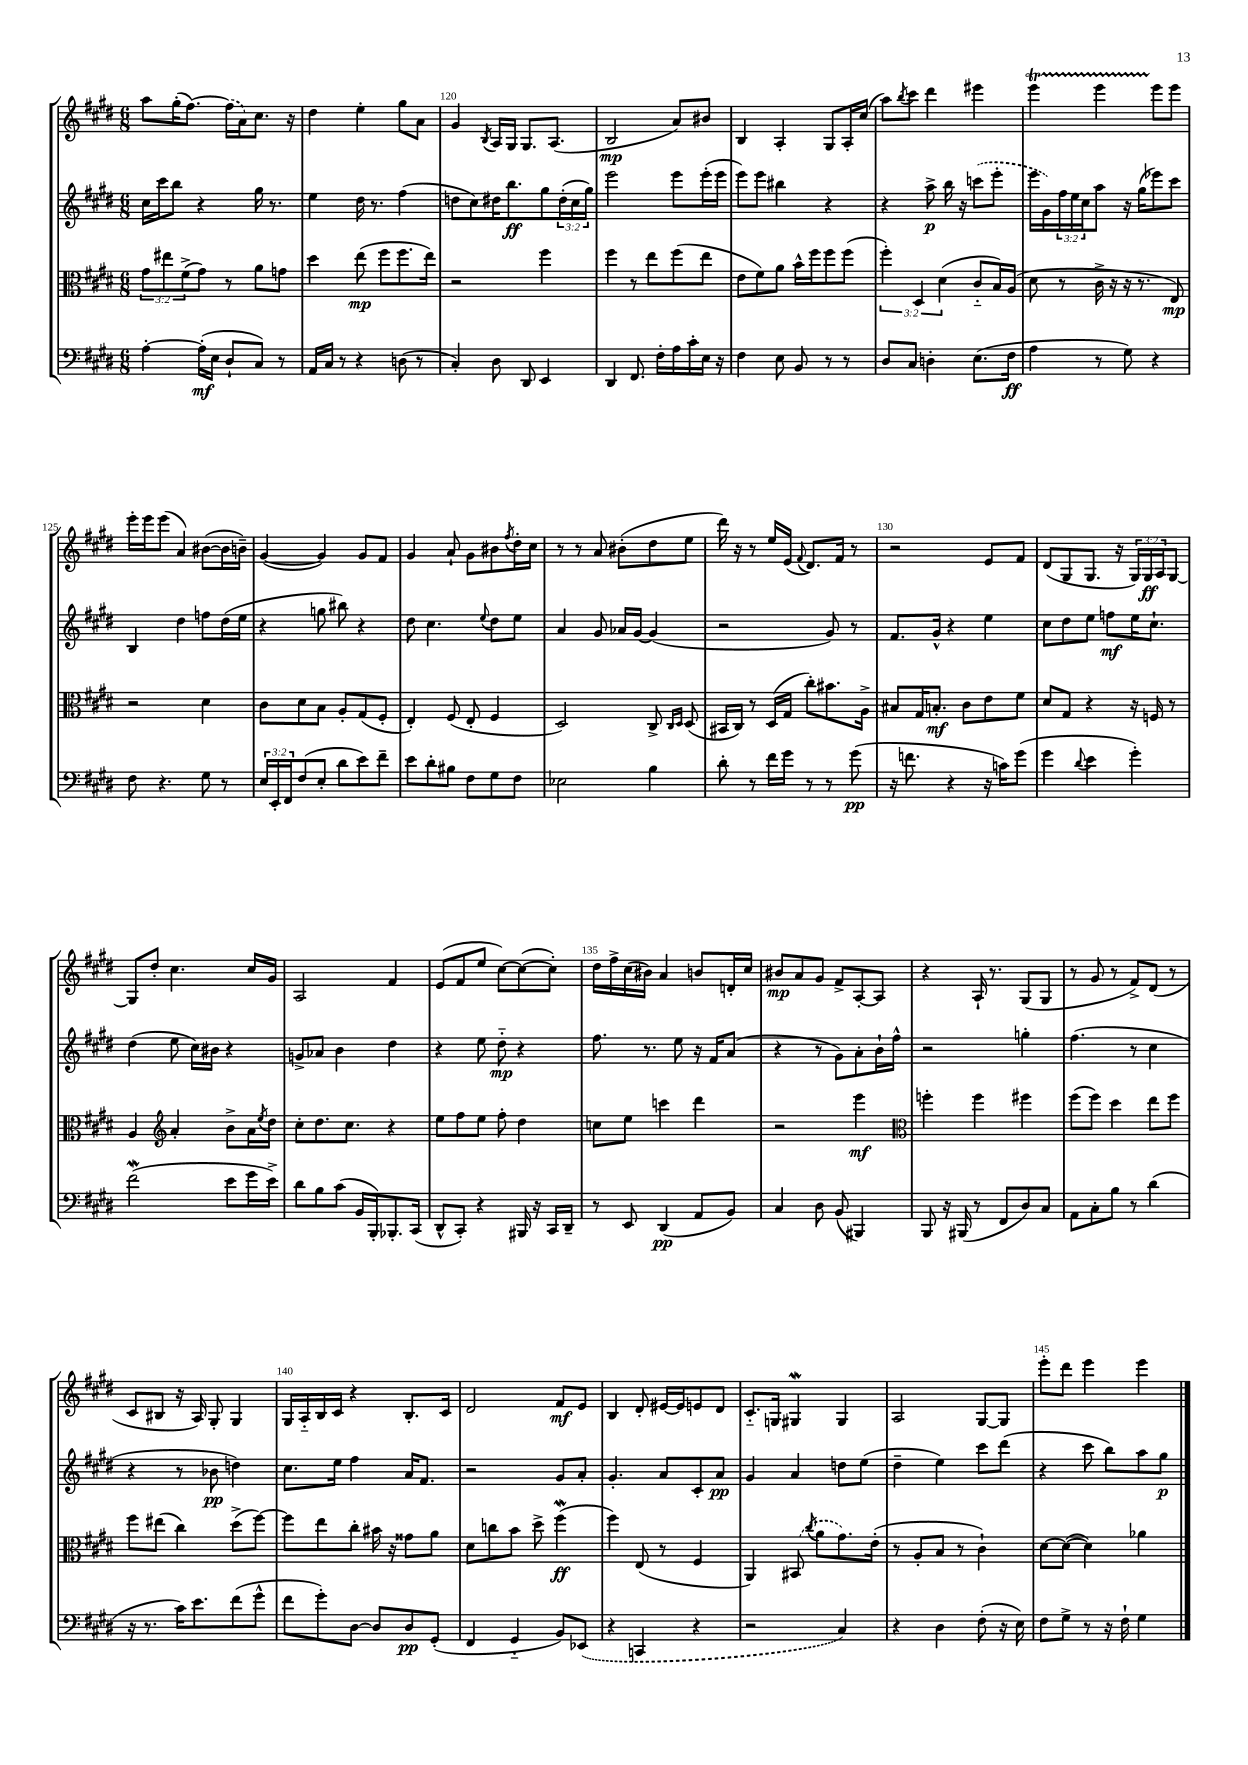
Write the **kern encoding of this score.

**kern	**dynam	**kern	**dynam	**kern	**dynam	**kern	**dynam
*part4	*part4	*part3	*part3	*part2	*part2	*part1	*part1
*staff4	*staff4	*staff3	*staff3	*staff2	*staff2	*staff1	*staff1
*clefF4	*	*clefC3	*	*clefG2	*	*clefG2	*
*k[f#c#g#d#]	*	*k[f#c#g#d#]	*	*k[f#c#g#d#]	*	*k[f#c#g#d#]	*
*M6/8	*	*M6/8	*	*M6/8	*	*M6/8	*
=118	=118	=118	=118	=118	=118	=118	=118
[4A'\	.	12g#\L	.	16cc#\LL	.	8aa\L	.
.	.	.	.	16ccc#\J	.	.	.
.	.	12ee#X\	.	.	.	.	.
.	.	.	.	8bb\J	.	(16gg#'\K	.
.	.	(12f#^\	.	.	.	.	.
.	.	.	.	.	.	[8.ff#\J)	.
(16A'\LL]	mf	8g#\J)	.	4r	.	.	.
16E\JJ	.	.	.	.	.	.	.
8D#`/L	.	8r	.	.	.	(16ff#\LL]	.
.	.	.	.	.	.	16a\J)	.
8C#/J)	.	8a\L	.	16gg#\	.	8.cc#\J	.
.	.	.	.	8.r	.	.	.
8r	.	8gn\J	.	.	.	.	.
.	.	.	.	.	.	16r	.
=119	=119	=119	=119	=119	=119	=119	=119
16AA/LL	.	4dd#\	.	4ee\	.	4dd#\	.
16C#/JJ	.	.	.	.	.	.	.
8r	.	.	.	.	.	.	.
4r	.	(8ee\	mp	16dd#\	.	4ee'\	.
.	.	.	.	8.r	.	.	.
.	.	8ff#\L	.	.	.	.	.
(8Dn\	.	8.ff#\	.	(4ff#\	.	8gg#\L	.
8r	.	.	.	.	.	8a\J	.
.	.	16ee\Jk)	.	.	.	.	.
=120	=120	=120	=120	=120	=120	=120	=120
4C#'/)	.	2r	.	8ddn\L	.	4g#/	.
.	.	.	.	8cc#\)	.	.	.
.	.	.	.	.	.	8qB/	.
8D#\	.	.	.	16dd#X\K	.	16A/LL	.
.	.	.	.	8.bb\	ff	16G#/JJ	.
8DD#/	.	.	.	.	.	8.G#/L	.
4EE/	.	4ff#\	.	8gg#\	.	.	.
.	.	.	.	.	.	(8.A/J	.
.	.	.	.	(24dd#'\L	.	.	.
.	.	.	.	24cc#\	.	.	.
.	.	.	.	24gg#\JJ)	.	.	.
=121	=121	=121	=121	=121	=121	=121	=121
4DD#/	.	4ff#\	.	2eee\	.	2B/	mp
8.FF#/	.	8r	.	.	.	.	.
.	.	8ee\L	.	.	.	.	.
16F#'\LL	.	.	.	.	.	.	.
16A\	.	(8ff#\	.	8eee\L	.	8a/L)	.
16c#'\	.	.	.	.	.	.	.
16E\JJ	.	8ee\J	.	(16eee'\L	.	8b#X/J	.
16r	.	.	.	16eee\JJ	.	.	.
=122	=122	=122	=122	=122	=122	=122	=122
4F#\	.	8e\L	.	8eee\L)	.	4B/	.
.	.	8f#\)	.	8eee\J	.	.	.
8E\	.	8a\J	.	4bb#X\	.	4A'/	.
8BB/	.	16b^^\LL	.	.	.	.	.
.	.	16ff#\J	.	.	.	.	.
8r	.	8ff#\	.	4r	.	8G#/L	.
8r	.	(8ff#\J	.	.	.	16A'/L	.
.	.	.	.	.	.	(16cc#/JJ	.
=123	=123	=123	=123	=123	=123	=123	=123
8D#/L	.	6ff#'\)	.	4r	.	8aa\L)	.
.	.	.	.	.	.	8qbb/	.
8C#/J	.	.	.	.	.	8ccc#\J	.
.	.	6D#/	.	.	.	.	.
4Dn'\	.	.	.	8aa^\	p	4ddd#\	.
.	.	(6d#\	.	.	.	.	.
.	.	.	.	16bb\	.	.	.
.	.	.	.	16r	.	.	.
(8.E\L	.	8c#/L	.	(8cccn\L	.	4eee#X\	.
.	.	16B/L)	.	8eee'\J	.	.	.
16F#\Jk	ff	(16A/JJ	.	.	.	.	.
=124	=124	=124	=124	=124	=124	=124	=124
4A\	.	8d#\	.	16eee\LL	.	4eeeT\	.
.	.	.	.	16g#\)	.	.	.
.	.	8r	.	24ff#\	.	.	.
.	.	.	.	24ee\	.	.	.
.	.	.	.	24cc#\J	.	.	.
8r	.	16c#^\	.	8aa\J	.	4eeeTTT\	.
.	.	16r	.	.	.	.	.
8G#\)	.	16r	.	16r	.	.	.
.	.	8.r	.	(16gg#\KL	.	.	.
4r	.	.	.	8eee-X\)	.	8eee\L	.
.	.	8E/)	mp	8ccc#\J	.	8eee\J	.
!!LO:LB:g=z
=125	=125	=125	=125	=125	=125	=125	=125
8F#\	.	2r	.	4B/	.	16eee'\LL	.
.	.	.	.	.	.	16eee\J	.
4.r	.	.	.	.	.	(8eee\J	.
.	.	.	.	4dd#\	.	4a/)	.
8G#\	.	4d#\	.	8ffn\L	.	([8b#X\L	.
8r	.	.	.	(16dd#\L	.	16b#\L]	.
.	.	.	.	16ee\JJ	.	16bn~\JJ)	.
=126	=126	=126	=126	=126	=126	=126	=126
24E/LL	.	8c#\L	.	4r	.	([4g#/	.
24EE'/	.	.	.	.	.	.	.
24FF#/J	.	.	.	.	.	.	.
(8F#/	.	8d#\	.	.	.	.	.
8E'/J	.	8B\J	.	8ggn\	.	4g#/])	.
8d#\L	.	8A'/L	.	8bb#X\)	.	.	.
8e\)	.	(8G#/	.	4r	.	8g#/L	.
8f#~\J	.	8F#'/J	.	.	.	8f#/J	.
=127	=127	=127	=127	=127	=127	=127	=127
8e\L	.	4E'/)	.	8dd#\	.	4g#/	.
8d#'\	.	.	.	4.cc#\	.	.	.
8B#X\J	.	(8F#/	.	.	.	8a`/	.
8F#\L	.	8E'/	.	.	.	8g#\L	.
.	.	.	.	8qqee/	.	.	.
8G#\	.	4F#/	.	8dd#\L	.	8b#X\	.
.	.	.	.	.	.	8qff#/	.
8F#\J	.	.	.	8ee\J	.	16dd#'\L	.
.	.	.	.	.	.	16cc#\JJ	.
=128	=128	=128	=128	=128	=128	=128	=128
2E-X\	.	2D#/)	.	4a/	.	8r	.
.	.	.	.	.	.	8r	.
.	.	.	.	8g#/	.	8a/	.
.	.	.	.	16a-X/LL	.	(8b#X'\L	.
.	.	.	.	[16g#/JJ	.	.	.
4B\	.	8C#^/	.	(4g#/]	.	8dd#\	.
.	.	16qqC#/LL	.	.	.	.	.
.	.	16qqD#/JJ	.	.	.	.	.
.	.	(8D#/	.	.	.	8ee\J	.
=129	=129	=129	=129	=129	=129	=129	=129
8d#'\	.	16BB#X/LL	.	2r	.	16ddd#\)	.
.	.	16C#/JJ)	.	.	.	16r	.
8r	.	8r	.	.	.	8r	.
16f#\LL	.	(16D#/LL	.	.	.	16ee/LL	.
16g#\JJ	.	16G#/JJ	.	.	.	(16e/JJ	.
.	.	.	.	.	.	8qqf#/	.
8r	.	8cc#'\L)	.	.	.	8.d#/L)	.
8r	.	8.b#X\	.	8g#/)	.	.	.
.	.	.	.	.	.	16f#/Jk	.
(8g#\	pp	.	.	8r	.	8r	.
.	.	16A^\Jk	.	.	.	.	.
=130	=130	=130	=130	=130	=130	=130	=130
16r	.	8B#X/L	.	8.f#/L	.	2r	.
8.fn\	.	.	.	.	.	.	.
.	.	16G#/K	.	.	.	.	.
.	.	8.Bn'/J	mf	16g#^^/Jk	.	.	.
4r	.	.	.	4r	.	.	.
.	.	8c#\L	.	.	.	.	.
16r	.	8e\	.	4ee\	.	8e/L	.
16cn\KL)	.	.	.	.	.	.	.
(8g#\J	.	8f#\J	.	.	.	8f#/J	.
=131	=131	=131	=131	=131	=131	=131	=131
4g#\	.	8d#/L	.	8cc#\L	.	(8d#/L	.
.	.	8G#/J	.	8dd#\	.	8G#/	.
8qqd#/	.	.	.	.	.	.	.
4e\	.	4r	.	8ee\J	.	8.G#/J	.
.	.	.	.	8ffn\L	mf	.	.
.	.	.	.	.	.	16r	.
4g#'\)	.	16r	.	16ee\K	.	24G#/LL)	.
.	.	.	.	.	.	24G#/	ff
.	.	16Fn/	.	8.cc#`\J	.	.	.
.	.	.	.	.	.	24A/J	.
.	.	8r	.	.	.	[8G#/J	.
!!LO:LB:g=z
=132	=132	=132	=132	=132	=132	=132	=132
(2f#W\	.	4A/	.	(4dd#\	.	8G#/L]	.
.	.	.	.	.	.	8dd#'/J	.
*	*	*clefG2	*	*	*	*	*
.	.	4a'/	.	8ee\	.	4.cc#\	.
.	.	.	.	16cc#\LL)	.	.	.
.	.	.	.	16b#X\JJ	.	.	.
8e\L	.	8b^\L	.	4r	.	.	.
16g#\L	.	16a\L	.	.	.	16cc#/LL	.
.	.	8qee/	.	.	.	.	.
16e^\JJ)	.	16dd#\JJ	.	.	.	16g#/JJ	.
=133	=133	=133	=133	=133	=133	=133	=133
8d#\L	.	8cc#'\L	.	8gn^/L	.	2A/	.
8B\	.	8.dd#\	.	8a-X/J	.	.	.
(8c#\J	.	.	.	4b\	.	.	.
.	.	8.cc#\J	.	.	.	.	.
16BB/LL	.	.	.	.	.	.	.
16BBB'/J)	.	.	.	.	.	.	.
8.BBB-X'/	.	4r	.	4dd#\	.	4f#/	.
(16CC#/Jk	.	.	.	.	.	.	.
=134	=134	=134	=134	=134	=134	=134	=134
8DD#^^/L	.	8ee\L	.	4r	.	(8e/L	.
8CC#'/J)	.	8ff#\	.	.	.	8f#/	.
4r	.	8ee\J	.	8ee\	.	8ee/J	.
.	.	8ff#'\	.	8dd#\	mp	[8cc#\L)	.
16BBB#X/	.	4dd#\	.	4r	.	(8cc#\_	.
16r	.	.	.	.	.	.	.
16CC#/LL	.	.	.	.	.	8cc#'\J])	.
16DD#~/JJ	.	.	.	.	.	.	.
=135	=135	=135	=135	=135	=135	=135	=135
8r	.	8ccn\L	.	8.ff#\	.	16dd#\LL	.
.	.	.	.	.	.	16ff#^\	.
8EE/	.	8ee\J	.	.	.	(16cc#\	.
.	.	.	.	8.r	.	16b#X\JJ)	.
(4DD#/	pp	4cccn\	.	.	.	4a/	.
.	.	.	.	8ee\	.	.	.
8AA/L	.	4ddd#\	.	16r	.	8bn/L	.
.	.	.	.	16f#/KL	.	.	.
8BB/J)	.	.	.	(8a/J	.	16dn'/L	.
.	.	.	.	.	.	16cc#/JJ	.
=136	=136	=136	=136	=136	=136	=136	=136
4C#/	.	2r	.	4r	.	8b#X/L	mp
.	.	.	.	.	.	8a/	.
8D#\	.	.	.	8r	.	8g#/J	.
(8BB/	.	.	.	8g#\L)	.	8f#^/L	.
4BBB#X/)	.	4eee\	mf	8a'\	.	[8A'/	.
.	.	.	.	16b`\L	.	8A/J]	.
.	.	.	.	16ff#^^\JJ	.	.	.
=137	=137	=137	=137	=137	=137	=137	=137
*	*	*clefC3	*	*	*	*	*
8BBB/	.	4ffn'\	.	2r	.	4r	.
16r	.	.	.	.	.	.	.
(16BBB#X/	.	.	.	.	.	.	.
8r	.	4ff\	.	.	.	16A`/	.
.	.	.	.	.	.	8.r	.
8FF#/L	.	.	.	.	.	.	.
8D#/)	.	4ff#X\	.	4ggn'\	.	(8G#/L	.
8C#/J	.	.	.	.	.	8G#/J	.
=138	=138	=138	=138	=138	=138	=138	=138
8AA\L	.	(8ff#\L	.	(4.ff#\	.	8r	.
8C#'\	.	8ff#\J)	.	.	.	8g#/	.
8B\J	.	4dd#\	.	.	.	8r	.
8r	.	.	.	8r	.	8f#^/L)	.
(4d#\	.	8ee\L	.	4cc#\	.	(8d#/J	.
.	.	8ff#\J	.	.	.	8r	.
!!LO:LB:g=z
=139	=139	=139	=139	=139	=139	=139	=139
16r	.	8ff#\L	.	4r	.	8c#/L	.
8.r	.	.	.	.	.	.	.
.	.	(8ee#X\J	.	.	.	8B#X/J	.
16c#\KL)	.	4cc#\)	.	8r	.	16r	.
8.e\	.	.	.	.	.	16A/)	.
.	.	.	.	8b-X\	pp	8G#'/	.
(8f#\	.	(8dd#^\L	.	4ddn\)	.	4G#/	.
8g#^^\J	.	[8ff#\J)	.	.	.	.	.
=140	=140	=140	=140	=140	=140	=140	=140
8f#\L	.	8ff#\L]	.	8.cc#\L	.	16G#/LL	.
.	.	.	.	.	.	16A/	.
8g#'\)	.	8ee\	.	.	.	16B/	.
.	.	.	.	16ee\Jk	.	16c#/JJ	.
[8D#\J	.	8cc#'\J	.	4ff#\	.	4r	.
8D#/L]	.	16b#X\	.	.	.	.	.
.	.	16r	.	.	.	.	.
8D#/	pp	8g##X\L	.	16a/KL	.	8.B'/L	.
.	.	.	.	8.f#/J	.	.	.
(8GG#'/J	.	8a\J	.	.	.	.	.
.	.	.	.	.	.	16c#/Jk	.
=141	=141	=141	=141	=141	=141	=141	=141
4FF#/	.	8d#\L	.	2r	.	2d#/	.
.	.	8ccn\	.	.	.	.	.
4GG#/	.	8b\J	.	.	.	.	.
.	.	8dd#^\	.	.	.	.	.
8BB/L)	.	(4ff#W\	ff	8g#/L	.	8f#/L	mf
(8EE-X/J	.	.	.	8a'/J	.	8e/J	.
=142	=142	=142	=142	=142	=142	=142	=142
4r	.	4ff#\)	.	4.g#'/	.	4B/	.
4CCn/	.	(8E/	.	.	.	8d#'/	.
.	.	8r	.	8a/L	.	[16e#X/LL	.
.	.	.	.	.	.	16e#/J]	.
4r	.	4F#/	.	8c#'/	.	8en/	.
.	.	.	.	8a/J	pp	8d#/J	.
=143	=143	=143	=143	=143	=143	=143	=143
2r	.	4AA/)	.	4g#/	.	8.c#/L	.
.	.	.	.	.	.	16Gn/Jk	.
.	.	(8BB#X/	.	4a/	.	4G#XW/	.
.	.	8qcc#/	.	.	.	.	.
.	.	8a\L	.	.	.	.	.
4C#/)	.	8.g#\)	.	8ddn\L	.	4G#/	.
.	.	.	.	(8ee\J	.	.	.
.	.	(16e'\Jk	.	.	.	.	.
=144	=144	=144	=144	=144	=144	=144	=144
4r	.	8r	.	4dd#~\	.	2A/	.
.	.	8A'/L	.	.	.	.	.
4D#\	.	8B/J	.	4ee\)	.	.	.
.	.	8r	.	.	.	.	.
(8F#'\	.	4c#`\)	.	8ccc#\L	.	[8G#/L	.
16r	.	.	.	(8ddd#\J	.	8G#/J]	.
16E\)	.	.	.	.	.	.	.
=145	=145	=145	=145	=145	=145	=145	=145
8F#\L	.	[8d#\L	.	4r	.	8eee'\L	.
8G#^\J	.	(8d#\J_	.	.	.	8ddd#\J	.
8r	.	4d#\])	.	8ccc#\	.	4eee\	.
16r	.	.	.	8bb\L)	.	.	.
16F#`\	.	.	.	.	.	.	.
4G#\	.	4a-X\	.	8aa\	.	4eee\	.
.	.	.	.	8gg#\J	p	.	.
==	==	==	==	==	==	==	==
*-	*-	*-	*-	*-	*-	*-	*-
